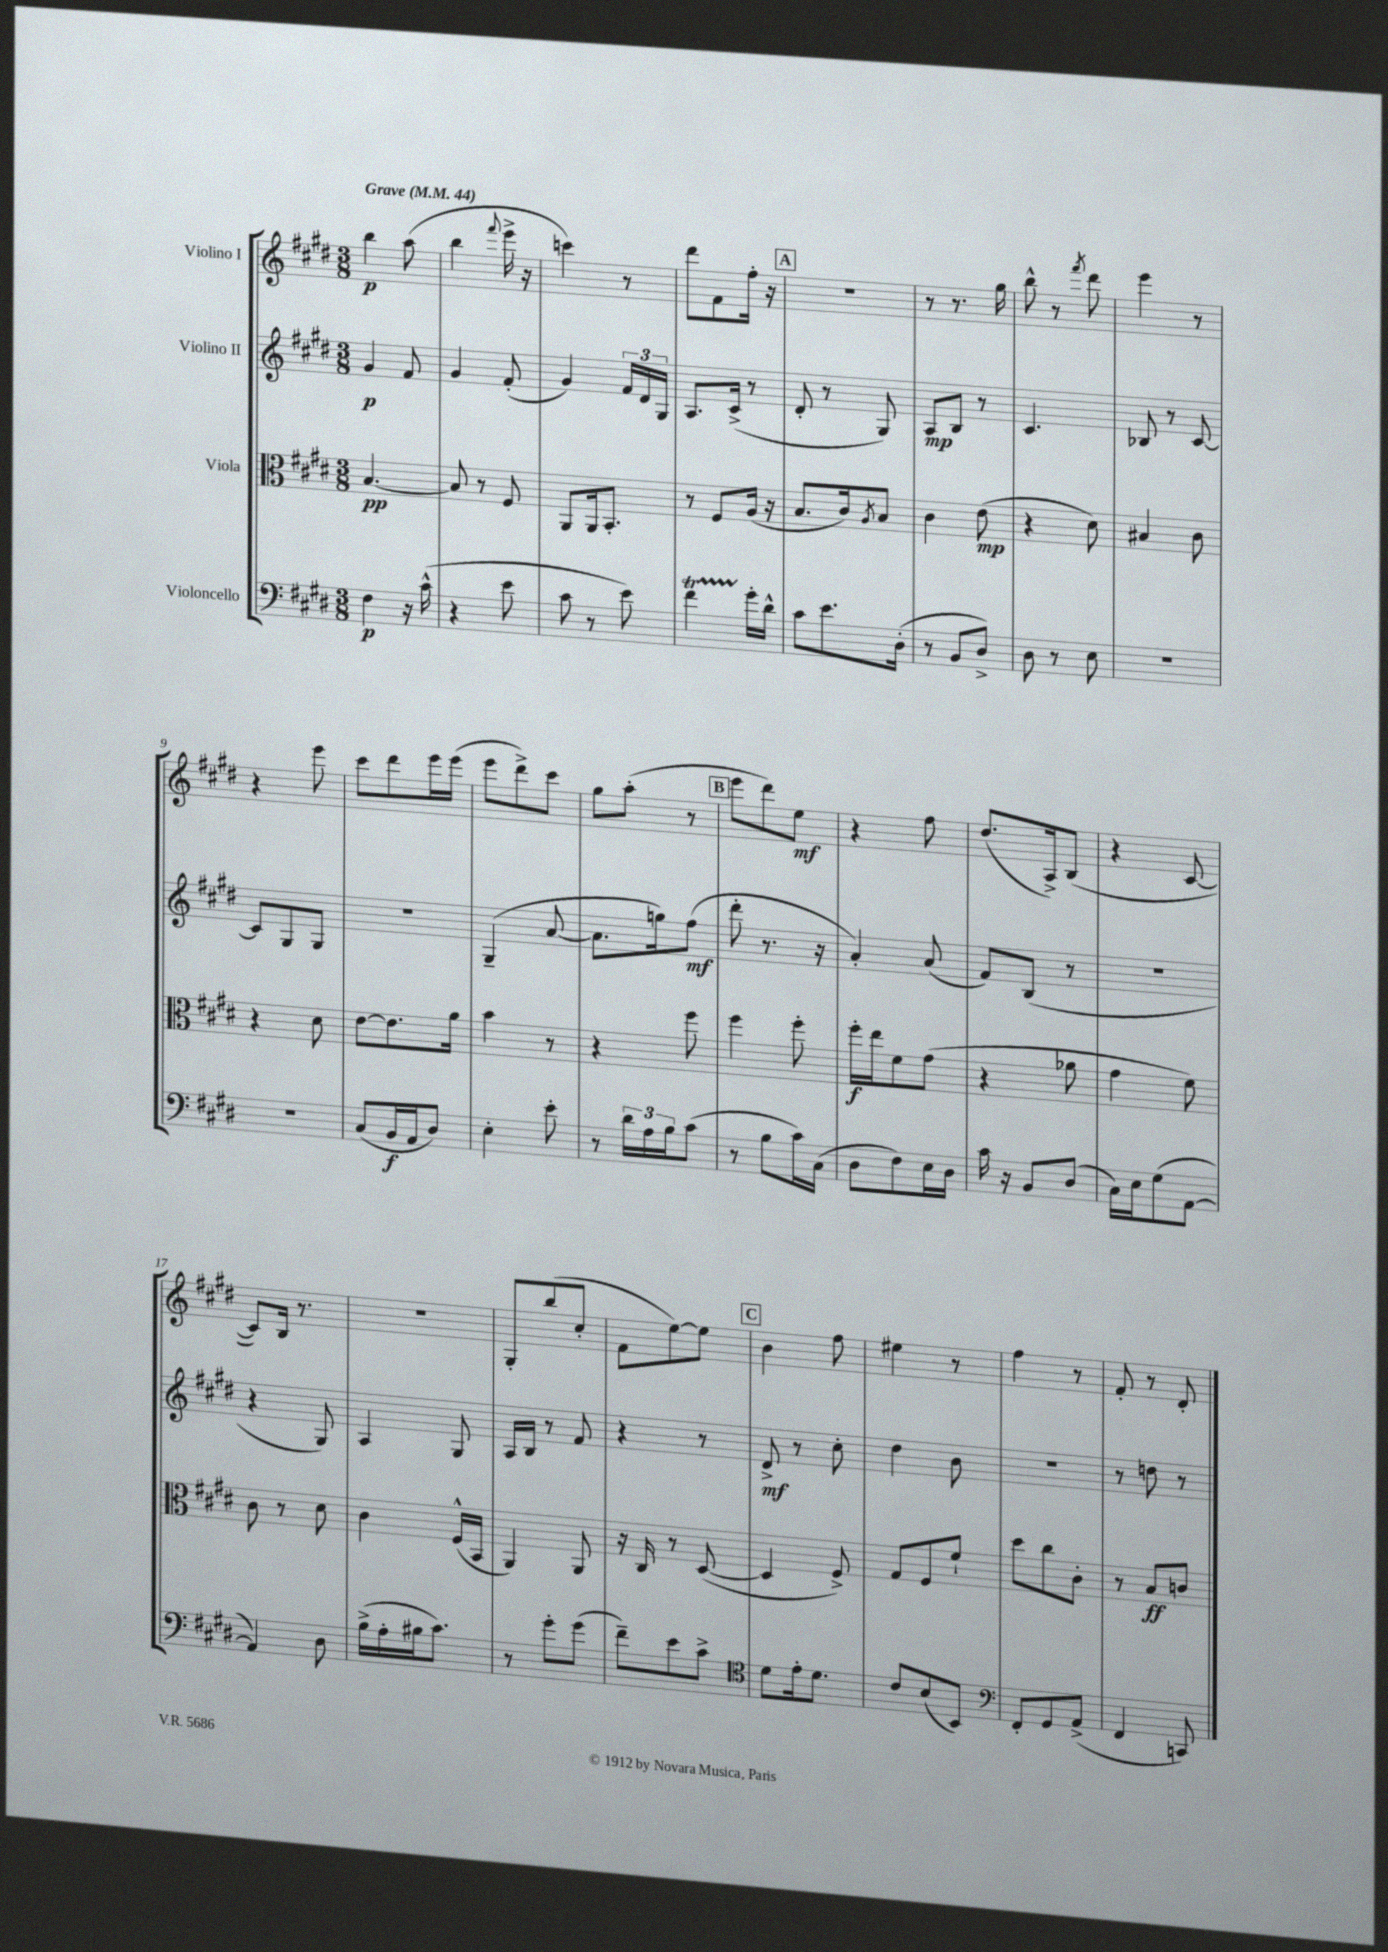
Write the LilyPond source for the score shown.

<<
\new StaffGroup <<
\new Staff = "s0" \with { instrumentName = "Violino I" } {
    \clef treble \key e \major \numericTimeSignature \time 3/8 \tempo "Grave" 4 = 44
    b''4\p a''8( |
    b''4 \appoggiatura { fis'''8 } e'''16-> r16 |
    c'''4) r8 |
    dis'''8 fis'8 fis''16-. r16 |
    \mark \markup { \box "A" } R4. |
    r8 r8. gis''16 |
    b''8-^ r8 \acciaccatura { fis'''8 } dis'''8 |
    e'''4 r8 |
    r4 e'''8 |
    cis'''8 dis'''8 e'''16 e'''16( |
    e'''8 dis'''8->) cis'''8 |
    gis''8 a''8-.( r8 |
    \mark \markup { \box "B" } e'''8 dis'''8) e''8\mf |
    r4 fis''8 |
    dis''8.( a16->) b8( |
    r4 cis'8~ |
    cis'8) b16 r8. |
    R4. |
    gis8-. b''8( cis''8-. |
    fis'8 e''8~) e''8 |
    \mark \markup { \box "C" } b'4 fis''8 |
    eis''4 r8 |
    fis''4 r8 |
    fis'8-. r8 dis'8-. \bar "|." |
}
\new Staff = "s1" \with { instrumentName = "Violino II" } {
    \clef treble \key e \major \numericTimeSignature \time 3/8
    gis'4\p fis'8 |
    gis'4 fis'8-.( |
    gis'4) \tuplet 3/2 { fis'16 dis'16 gis16 } |
    a8. cis'16->( r8 |
    \mark \markup { \box "A" } dis'8-. r8 gis8) |
    a8\mp b8 r8 |
    cis'4. |
    bes8 r8 cis'8~ |
    cis'8 gis8 gis8 |
    R4. |
    gis4--( a'8~ |
    a'8. g''16) fis''8\mf( |
    \mark \markup { \box "B" } dis'''8-. r8. r16 |
    a'4-.) a'8( |
    fis'8) b8( r8 |
    R4. |
    r4 gis8) |
    a4 gis8 |
    a16 b16 r8 fis'8 |
    r4 r8 |
    \mark \markup { \box "C" } dis'8->\mf r8 cis''8-. |
    dis''4 b'8 |
    R4. |
    r8 d''8 r8 \bar "|." |
}
\new Staff = "s2" \with { instrumentName = "Viola" } {
    \clef alto \key e \major \numericTimeSignature \time 3/8
    b4.~\pp |
    b8 r8 fis8 |
    a,8 a,16 b,8.-. |
    r8 fis8 a16( r16 |
    \mark \markup { \box "A" } b8. cis'16) \acciaccatura { a8 } b8 |
    cis'4 e'8\mp( |
    r4 dis'8) |
    bis4 cis'8 |
    r4 dis'8 |
    e'8~ e'8. a'16 |
    b'4 r8 |
    r4 fis''8 |
    \mark \markup { \box "B" } fis''4 fis''8-. |
    fis''16-.\f e''16 fis'8 gis'8( |
    r4 aes'8 |
    gis'4 fis'8) |
    cis'8 r8 dis'8 |
    cis'4 fis16-^( b,16 |
    a,4) a,8 |
    r16 cis16 r8 dis8~( |
    \mark \markup { \box "C" } dis4 fis8->) |
    gis8 fis8 fis'8-! |
    dis''8 cis''8 cis'8-. |
    r8 b8\ff c'8 \bar "|." |
}
\new Staff = "s3" \with { instrumentName = "Violoncello" } {
    \clef bass \key e \major \numericTimeSignature \time 3/8
    fis4\p r16 cis'16-^( |
    r4 e'8 |
    cis'8 r8 e'8) |
    fis'4\startTrillSpan gis'16-.\stopTrillSpan dis'16-^ |
    \mark \markup { \box "A" } cis'8 e'8. dis16-.( |
    r8 b,8 dis8->) |
    dis8 r8 e8 |
    R4. |
    R4. |
    cis8( b,16\f a,16 dis8) |
    e4-. e'8-. |
    r8 \tuplet 3/2 { dis'16 a16 b16 } cis'8( |
    \mark \markup { \box "B" } r8 b8 cis'16) cis16( |
    dis8 fis8) e16 dis16 |
    cis'16 r16 b,8 dis8( |
    cis16) e16 gis8( a,8~ |
    a,4) dis8 |
    b16->( a16-. bis16 cis'8.) |
    r8 gis'8-. gis'8( |
    fis'8--) e'8 cis'8-> |
    \mark \markup { \box "C" } \clef tenor dis'8 e'16-. dis'8. |
    cis'8 b8( b,8) |
    \clef bass fis,8-. gis,8 a,8->( |
    fis,4 c,8) \bar "|." |
}
>>
>>
